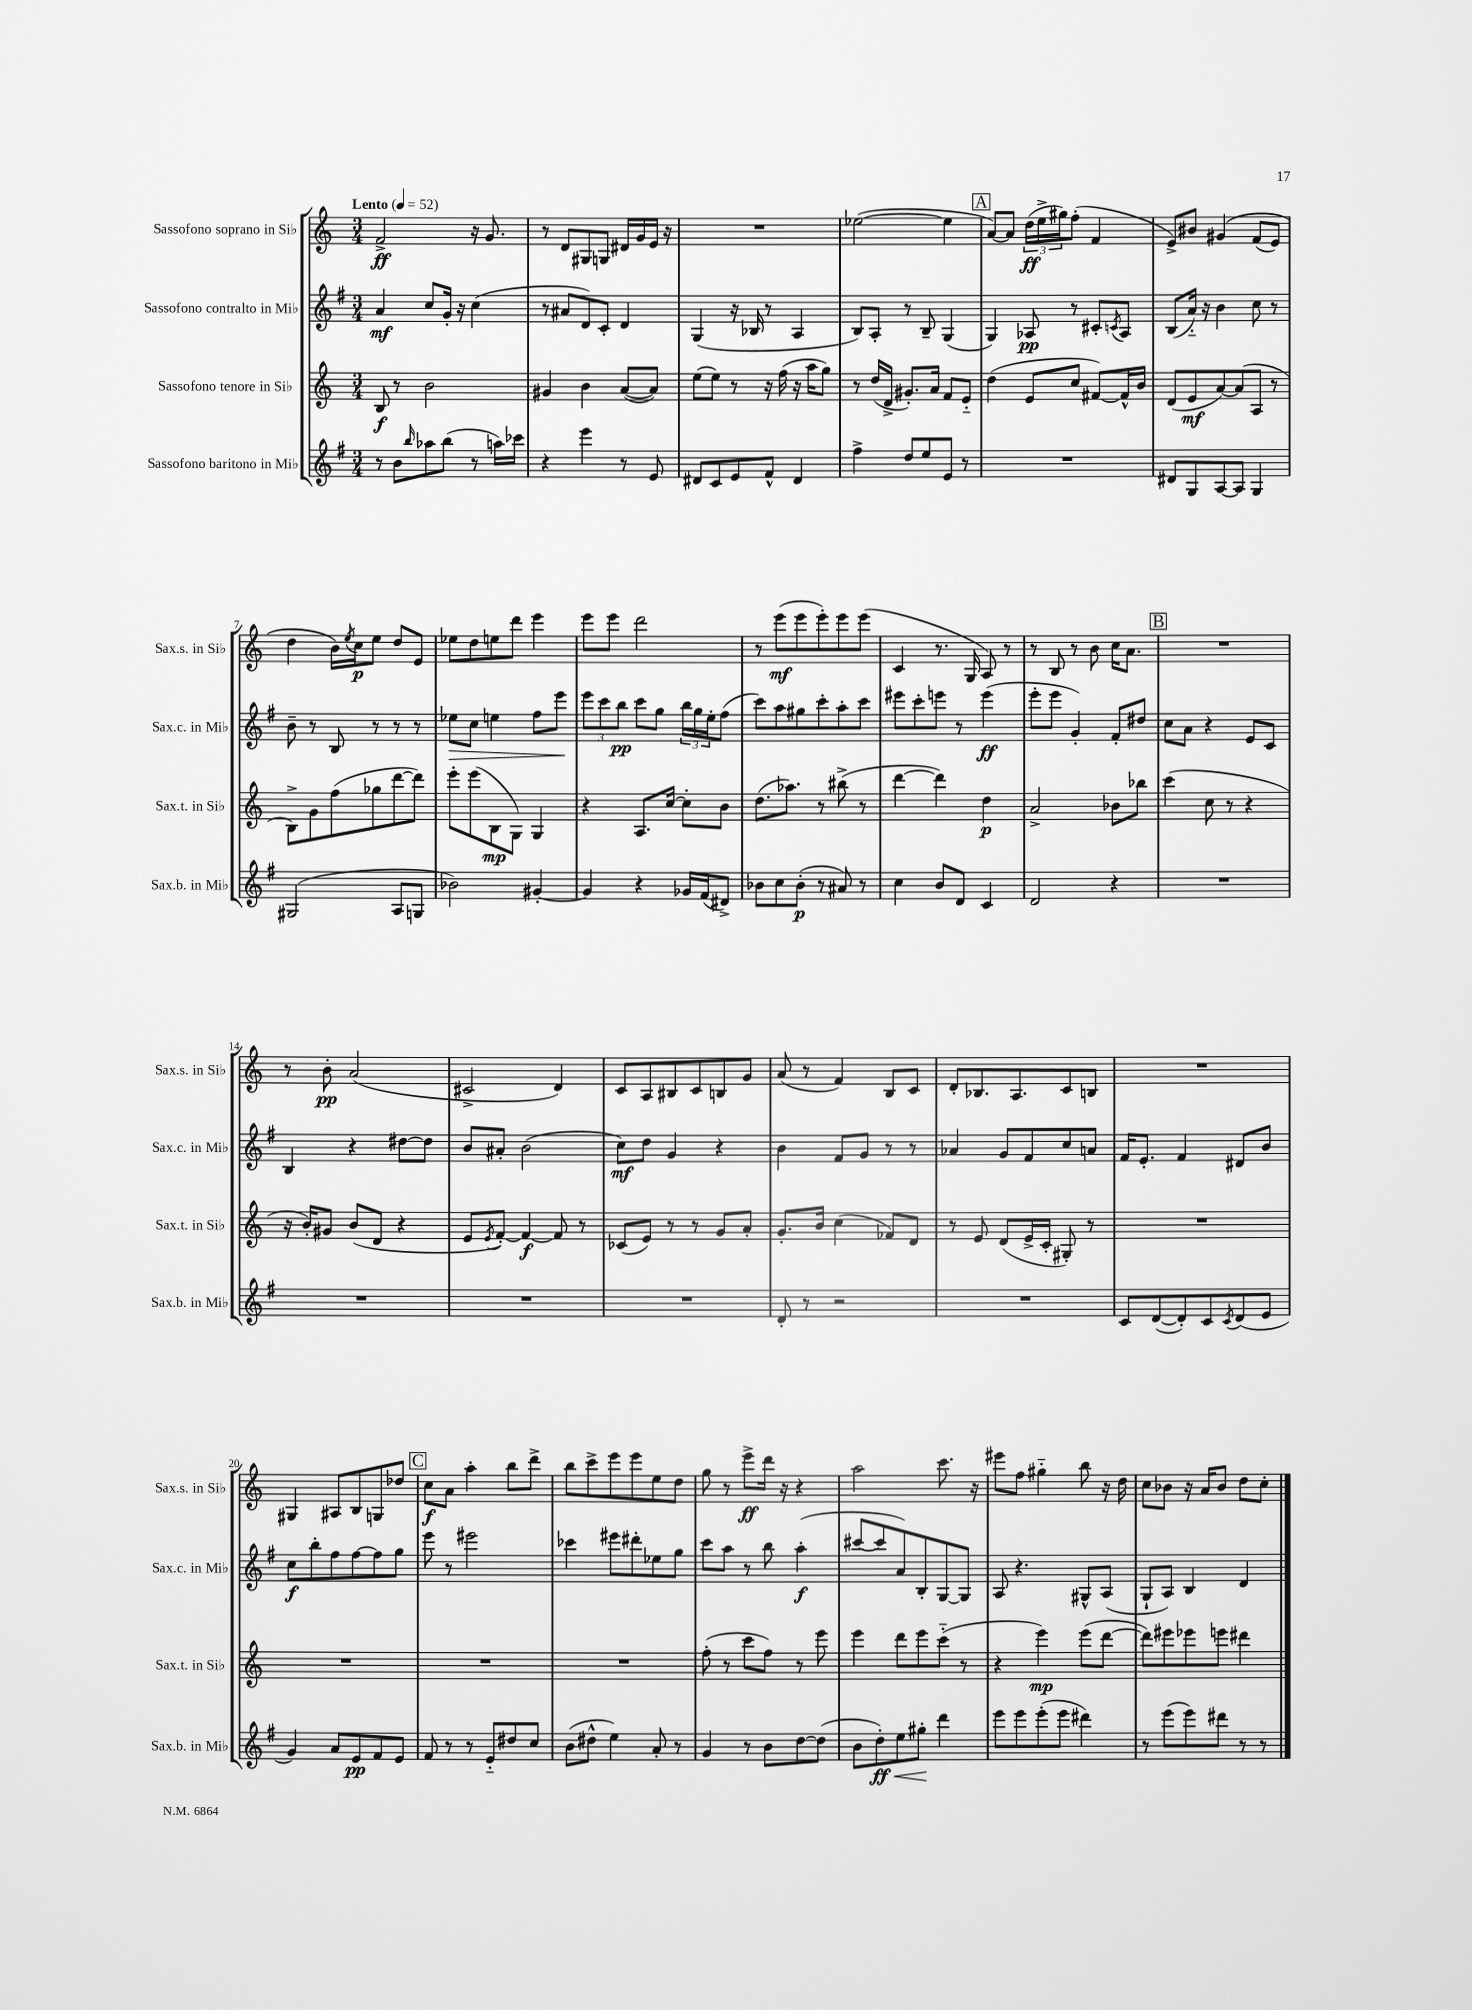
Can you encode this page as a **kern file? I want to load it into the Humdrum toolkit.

**kern	**dynam	**kern	**dynam	**kern	**dynam	**kern	**dynam
*part4	*part4	*part3	*part3	*part2	*part2	*part1	*part1
*staff4	*staff4	*staff3	*staff3	*staff2	*staff2	*staff1	*staff1
*I"Sassofono baritono in Mi♭	*	*I"Sassofono tenore in Si♭	*	*I"Sassofono contralto in Mi♭	*	*I"Sassofono soprano in Si♭	*
*I'Sax.b. in Mi♭	*	*I'Sax.t. in Si♭	*	*I'Sax.c. in Mi♭	*	*I'Sax.s. in Si♭	*
*clefG2	*	*clefG2	*	*clefG2	*	*clefG2	*
*k[f#]	*	*k[]	*	*k[f#]	*	*k[]	*
*M3/4	*	*M3/4	*	*M3/4	*	*M3/4	*
*MM52	*	*MM52	*	*MM52	*	*MM52	*
=1	=1	=1	=1	=1	=1	=1	=1
!	!	!	!	!	!	!LO:TX:a:B:t=Lento	!
8r	.	8B/	f	4a/	mf	2f^/	ff
8b\L	.	8r	.	.	.	.	.
16qqbb/	.	.	.	.	.	.	.
8aa-X\	.	2b\	.	8cc/L	.	.	.
(8bb\J	.	.	.	16g'/Jk	.	.	.
.	.	.	.	16r	.	.	.
8r	.	.	.	(4cc\	.	16r	.
.	.	.	.	.	.	8.g/	.
16aan\LL)	.	.	.	.	.	.	.
16ccc-X\JJ	.	.	.	.	.	.	.
=2	=2	=2	=2	=2	=2	=2	=2
4r	.	4g#X/	.	8r	.	8r	.
.	.	.	.	8a#X/L	.	8d/L	.
4eee\	.	4b\	.	8d/)	.	8G#X/	.
.	.	.	.	8c'/J	.	8Gn/J	.
8r	.	([8a/L	.	4d/	.	16d#X/LL	.
.	.	.	.	.	.	16g/	.
8e/	.	8a/J])	.	.	.	16e/JJ	.
.	.	.	.	.	.	16r	.
=3	=3	=3	=3	=3	=3	=3	=3
8d#X/L	.	(8ee\L	.	(4G/	.	2.r	.
8c/	.	8ee\J)	.	.	.	.	.
8e/	.	8r	.	16r	.	.	.
.	.	.	.	16B-X/	.	.	.
8f#^^/J	.	16r	.	8r	.	.	.
.	.	(16ff\	.	.	.	.	.
4d#/	.	16r	.	4A/	.	.	.
.	.	16aa\KL	.	.	.	.	.
.	.	8gg\J)	.	.	.	.	.
=4	=4	=4	=4	=4	=4	=4	=4
4ff#^\	.	8r	.	8B/L)	.	([2ee-X\	.
.	.	(16dd/LL	.	8A'/J	.	.	.
.	.	16d^/JJ	.	.	.	.	.
8dd/L	.	8.g#X'/L)	.	8r	.	.	.
8ee/	.	.	.	8B~/	.	.	.
.	.	16a/Jk	.	.	.	.	.
8e/J	.	8f/L	.	(4G/	.	4ee-\]	.
8r	.	8e/J	.	.	.	.	.
!!LO:REH:place=s1:t=A
=5	=5	=5	=5	=5	=5	=5	=5
2.r	.	(4dd\	.	4G/)	.	[8a/L)	.
.	.	.	.	.	.	8a/J]	.
.	.	8e/L	.	8A-X/	pp	(24dd\LL	ff
.	.	.	.	.	.	24ee^\	.
.	.	.	.	.	.	24gg#X\J)	.
.	.	8cc/J	.	8r	.	(8ff'\J	.
.	.	[8f#X/L)	.	8c#X'/L	.	4f/	.
.	.	.	.	8qcn/	.	.	.
.	.	16f#^^/L]	.	8A-/J	.	.	.
.	.	16b/JJ	.	.	.	.	.
=6	=6	=6	=6	=6	=6	=6	=6
8d#X/L	.	(8d/L	.	(8B/L	.	8e^/L)	.
8G/	.	8e/	mf	16a/Jk)	.	8b#X/J	.
.	.	.	.	16r	.	.	.
[8A/	.	[8a/)	.	4b\	.	(4g#X/	.
8A/J]	.	(8a/]	.	.	.	.	.
4G/	.	8A/J	.	8cc\	.	(8f/L	.
.	.	8r	.	8r	.	8e/J)	.
!!LO:LB:g=z
=7	=7	=7	=7	=7	=7	=7	=7
(2G#X/	.	8B^\L)	.	8b~\	.	4dd\	.
.	.	8g\	.	8r	.	.	.
.	.	(8ff\	.	8B/	.	16b\LL)	.
.	.	.	.	.	.	8qee/	.
.	.	.	.	.	.	16cc\J	p
.	.	8gg-X\	.	8r	.	8ee\J	.
8A/L	.	[8ddd\	.	8r	.	8dd/L	.
8Gn/J	.	8ddd\J])	.	8r	.	8e/J	.
=8	=8	=8	=8	=8	=8	=8	=8
!	!	!	!	!	!LO:HP:b	!	!
2b-X\)	.	8eee'\L	.	8ee-X\L	>	8ee-X\L	.
.	.	(8eee\	.	8cc\J	.	8dd\	.
.	.	8B\	mp	4een\	.	8een\	.
.	.	8G\J)	.	.	.	8ddd\J	.
[4g#X'/	.	4G/	.	8ff#\L	.	4eee\	.
.	.	.	.	8eee\J	.	.	.
.	.	.	.	.	]	.	.
=9	=9	=9	=9	=9	=9	=9	=9
4g#/]	.	4r	.	12eee\L	.	8eee\L	.
.	.	.	.	12ccc\	.	.	.
.	.	.	.	.	.	8eee\J	.
.	.	.	.	12bb\J	pp	.	.
4r	.	8.A/L	.	8ccc\L	.	2ddd\	.
.	.	.	.	8gg\J	.	.	.
.	.	[16cc/Jk	.	.	.	.	.
16g-X/LL	.	8cc'\L]	.	24bb\LL	.	.	.
.	.	.	.	24gg\	.	.	.
(16f#/J	.	.	.	.	.	.	.
.	.	.	.	24ee'\J	.	.	.
8d#X^/J)	.	8b\J	.	(8ff#\J	.	.	.
=10	=10	=10	=10	=10	=10	=10	=10
8b-X\L	.	(8.dd\L	.	8ccc\L)	.	8r	.
8cc\	.	.	.	8aa\	.	(8eee\L	mf
.	.	8.aa-X\J)	.	.	.	.	.
(8b-'\J	p	.	.	8gg#X\	.	8eee\	.
8r	.	8r	.	8ccc'\	.	8eee'\)	.
8a#X/)	.	(8bb#X^\	.	8aa'\	.	8eee\	.
8r	.	8r	.	8ccc\J	.	(8eee\J	.
=11	=11	=11	=11	=11	=11	=11	=11
4cc\	.	[4ddd\	.	8eee#X\L	.	4c/	.
.	.	.	.	8ccc'\	.	.	.
8b/L	.	4ddd\])	.	8eeen\J	.	8.r	.
8d/J	.	.	.	8r	.	.	.
.	.	.	.	.	.	16G/	.
4c/	.	4dd\	p	(4eee\	ff	8A/)	.
.	.	.	.	.	.	8r	.
=12	=12	=12	=12	=12	=12	=12	=12
2d/	.	2a^/	.	8eee'\L	.	8r	.
.	.	.	.	8eee\J	.	8B/	.
.	.	.	.	4g'/)	.	8r	.
.	.	.	.	.	.	8b\	.
4r	.	8b-X\L	.	8f#'/L	.	16cc\KL	.
.	.	.	.	.	.	8.a\J	.
.	.	8bb-X\J	.	8dd#X/J	.	.	.
!!LO:REH:place=s1:t=B
=13	=13	=13	=13	=13	=13	=13	=13
2.r	.	(4ccc\	.	8cc\L	.	2.r	.
.	.	.	.	8a\J	.	.	.
.	.	8cc\	.	4r	.	.	.
.	.	8r	.	.	.	.	.
.	.	4r	.	8e/L	.	.	.
.	.	.	.	8c/J	.	.	.
!!LO:LB:g=z
=14	=14	=14	=14	=14	=14	=14	=14
2.r	.	16r	.	4B/	.	8r	.
.	.	16b'/KL)	.	.	.	.	.
.	.	8g#X/J	.	.	.	8b'\	pp
.	.	(8b/L	.	4r	.	(2a/	.
.	.	8d/J	.	.	.	.	.
.	.	4r	.	[8dd#X\L	.	.	.
.	.	.	.	8dd#\J]	.	.	.
=15	=15	=15	=15	=15	=15	=15	=15
2.r	.	8e/L	.	8b/L	.	2c#X^/	.
.	.	8qe/	.	.	.	.	.
.	.	[8f'/J)	.	8a#X'/J	.	.	.
.	.	4f/_	f	(2b\	.	.	.
.	.	8f/]	.	.	.	4d/)	.
.	.	8r	.	.	.	.	.
=16	=16	=16	=16	=16	=16	=16	=16
2.r	.	(8c-X/L	.	8cc\L)	mf	8c/L	.
.	.	8e/J)	.	8dd\J	.	8A/	.
.	.	8r	.	4g/	.	8B#X/	.
.	.	8r	.	.	.	8c/	.
.	.	8g/L	.	4r	.	8Bn/	.
.	.	8a'/J	.	.	.	8g/J	.
=17	=17	=17	=17	=17	=17	=17	=17
8d'/	.	8.g'/L	.	4b\	.	(8a/	.
8r	.	.	.	.	.	8r	.
.	.	16b/Jk	.	.	.	.	.
2r	.	(4cc\	.	8f#/L	.	4f/)	.
.	.	.	.	8g/J	.	.	.
.	.	8f-X/L)	.	8r	.	8B/L	.
.	.	8d/J	.	8r	.	8c/J	.
=18	=18	=18	=18	=18	=18	=18	=18
2.r	.	8r	.	4a-X/	.	8d'/L	.
.	.	8e/	.	.	.	8.B-X/	.
.	.	(8d/L	.	8g/L	.	.	.
.	.	.	.	.	.	8.A/	.
.	.	16e^/L	.	8f#/	.	.	.
.	.	16c'/JJ	.	.	.	.	.
.	.	8G#X'/)	.	8cc/	.	8c/	.
.	.	8r	.	8an/J	.	8Bn/J	.
=19	=19	=19	=19	=19	=19	=19	=19
8c/L	.	2.r	.	16f#/KL	.	2.r	.
.	.	.	.	8.e'/J	.	.	.
([8d/	.	.	.	.	.	.	.
8d'/])	.	.	.	4f#/	.	.	.
8c/	.	.	.	.	.	.	.
8qc/	.	.	.	.	.	.	.
(8d/	.	.	.	8d#X/L	.	.	.
8e/J	.	.	.	8b/J	.	.	.
!!LO:LB:g=z
=20	=20	=20	=20	=20	=20	=20	=20
4g/)	.	2.r	.	8cc\L	f	4G#X/	.
.	.	.	.	8bb'\	.	.	.
8a/L	.	.	.	8ff#\	.	8A#X/L	.
8e/	pp	.	.	[8ff#\	.	8B/	.
8f#/	.	.	.	8ff#\]	.	8Gn/	.
8e/J	.	.	.	8gg\J	.	8dd-X/J	.
!!LO:REH:place=s1:t=C
=21	=21	=21	=21	=21	=21	=21	=21
8f#/	.	2.r	.	8eee\	.	8cc\L	f
8r	.	.	.	8r	.	8a\J	.
8r	.	.	.	2eee#X\	.	4aa'\	.
8e/L	.	.	.	.	.	.	.
8dd#X/	.	.	.	.	.	8bb\L	.
8cc/J	.	.	.	.	.	8ddd^\J	.
=22	=22	=22	=22	=22	=22	=22	=22
(8b\L	.	2.r	.	4ccc-X\	.	8bb\L	.
8dd#X^^\J	.	.	.	.	.	8ccc^\	.
4ee\)	.	.	.	8eee#X\L	.	8eee\	.
.	.	.	.	8ddd#X'\	.	8eee\	.
8a'/	.	.	.	8ee-X\	.	8ee\	.
8r	.	.	.	8gg\J	.	8dd\J	.
=23	=23	=23	=23	=23	=23	=23	=23
4g/	.	(8ff'\	.	8ccc\L	.	8gg\	.
.	.	8r	.	8aa\J	.	8r	.
8r	.	8ccc\L	.	8r	.	8eee^\L	ff
8b\L	.	8ff\J)	.	8bb\	.	16ddd\Jk	.
.	.	.	.	.	.	16r	.
[8dd\	.	8r	.	(4aa'\	f	4r	.
(8dd\J]	.	8eee\	.	.	.	.	.
=24	=24	=24	=24	=24	=24	=24	=24
8b\L	.	4eee\	.	[8ccc#X/L	.	2aa\	.
!	!LO:HP:b	!	!	!	!	!	!
8dd'\)	< ff	.	.	8ccc#/]	.	.	.
8ee\	.	8ddd\L	.	8a/)	.	.	.
8gg#X'\J	.	8eee\	.	8B'/	.	.	.
4ddd\	[	(8ccc\J	.	[8G/	.	8.ccc\	.
.	.	8r	.	8G/J]	.	.	.
.	.	.	.	.	.	16r	.
=25	=25	=25	=25	=25	=25	=25	=25
8eee\L	.	4r	.	8A/	.	8eee#X\L	.
8eee\	.	.	.	4.r	.	8ff\J	.
(8eee'\	.	4eee\)	mp	.	.	4gg#X\	.
8eee\J	.	.	.	.	.	.	.
4ddd#X\)	.	(8eee\L	.	8G#X^^/L	.	8bb\	.
.	.	[8ddd\J	.	(8A/J	.	16r	.
.	.	.	.	.	.	16dd\	.
=26	=26	=26	=26	=26	=26	=26	=26
8r	.	8ddd\L])	.	8G`/L	.	8cc\L	.
(8eee\L	.	8eee#X\	.	8A/J)	.	8b-X\J	.
8eee\)	.	8eee-X\	.	4B/	.	16r	.
.	.	.	.	.	.	16a/KL	.
8ddd#X\J	.	8eeen\J	.	.	.	8b-/J	.
8r	.	4ddd#X\	.	4d/	.	8dd\L	.
8r	.	.	.	.	.	8cc'\J	.
==	==	==	==	==	==	==	==
*-	*-	*-	*-	*-	*-	*-	*-
